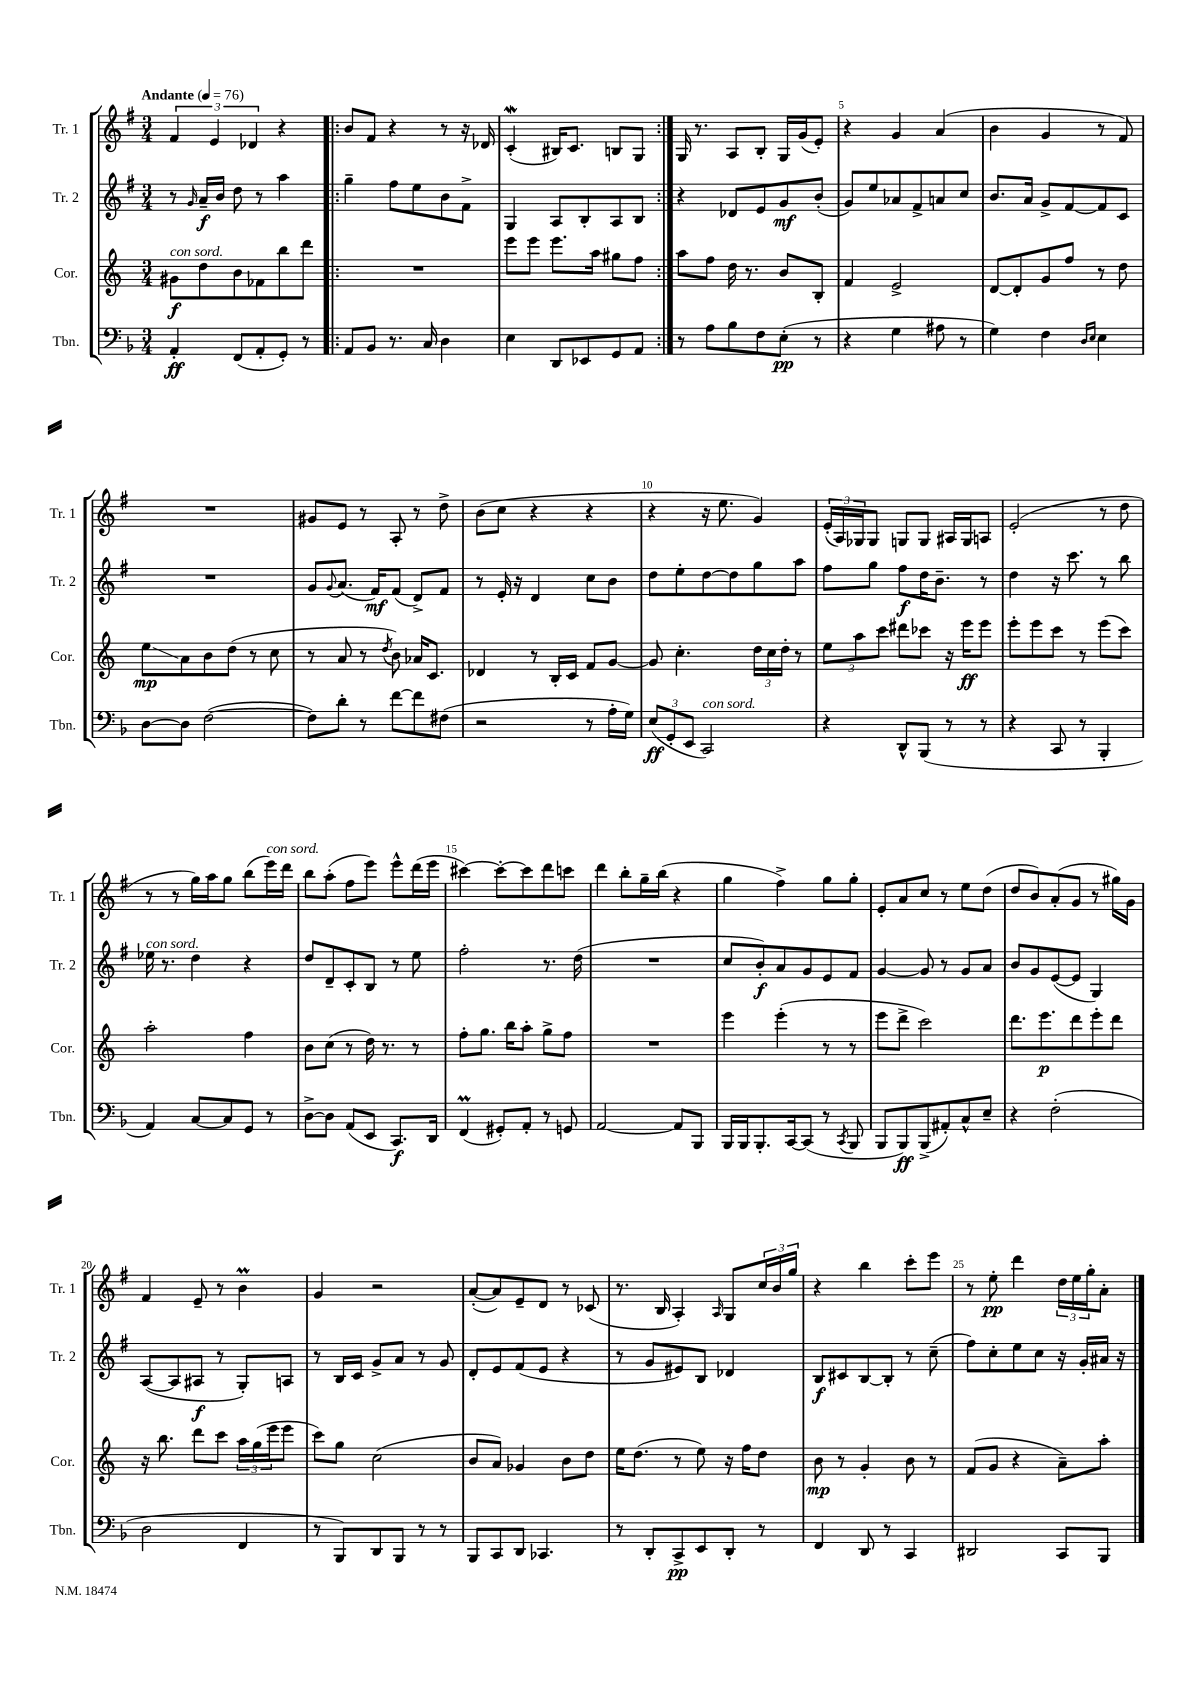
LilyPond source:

<<
\new StaffGroup <<
\new Staff = "s0" \with { instrumentName = "Tr. 1" shortInstrumentName = "Tr. 1" } {
    \clef treble \key g \major \numericTimeSignature \time 3/4 \tempo "Andante" 4 = 76
    \tuplet 3/2 { fis'4 e'4 des'4 } r4 |
    \repeat volta 2 { b'8 fis'8 r4 r8 r16 des'16 |
    c'4-.\mordent( bis16) c'8. b8 g8 | }
    g16 r8. a8 b8-. g16 g'16( e'8-.) |
    r4 g'4 a'4( |
    b'4 g'4 r8 fis'8) |
    R2. |
    gis'8 e'8 r8 a8-. r8 d''8-> |
    b'8( c''8 r4 r4 |
    r4 r16 e''8. g'4) |
    \tuplet 3/2 { e'16-.( a16) ges16 } ges8 g8 g8 ais16 g16 a8 |
    e'2-.( r8 d''8 |
    r8 r8 g''16) a''16 g''8 b''8( e'''16^\markup { \italic "con sord." }) d'''16 |
    b''8 a''8-.( fis''8 e'''8) e'''8-^ d'''16( e'''16 |
    cis'''4~) cis'''8~-. cis'''8 d'''8 c'''8 |
    d'''4 b''8-. g''16-- b''16( r4 |
    g''4 fis''4->) g''8 g''8-. |
    e'8-. a'8 c''8 r8 e''8 d''8( |
    d''8 b'8) a'8-.( g'8 r8 gis''16) g'16 |
    fis'4 e'8-- r8 b'4\prall |
    g'4 r2 |
    a'8~-.( a'8) e'8-- d'8 r8 ces'8( |
    r8. b16 a4-.) \grace { a16 } g8 \tuplet 3/2 { c''16 b'16 g''16 } |
    r4 b''4 c'''8-. e'''8 |
    r8 e''8-.\pp d'''4 \tuplet 3/2 { d''16 e''16 g''16-. } a'8-. \bar "|." |
}
\new Staff = "s1" \with { instrumentName = "Tr. 2" shortInstrumentName = "Tr. 2" } {
    \clef treble \key g \major \numericTimeSignature \time 3/4
    r8 \grace { g'16 } a'16--\f b'16 d''8 r8 a''4 |
    \repeat volta 2 { g''4-- fis''8 e''8 b'8 fis'8-> |
    g4 a8 b8-. a8 b8 | }
    r4 des'8 e'8 g'8\mf b'8-.( |
    g'8) e''8 aes'8 fis'8-> a'8 c''8 |
    b'8. a'16 g'8-> fis'8~ fis'8 c'8 |
    R2. |
    g'8 \appoggiatura { g'8 } a'8.( fis'16\mf) fis'8( d'8->) fis'8 |
    r8 e'16-. r16 d'4 c''8 b'8 |
    d''8 e''8-. d''8~ d''8 g''8 a''8 |
    fis''8 g''8 fis''8\f d''16 b'8.-- r8 |
    d''4 r16 c'''8. r8 b''8 |
    ees''16^\markup { \italic "con sord." } r8. d''4 r4 |
    d''8 d'8-- c'8-. b8 r8 e''8 |
    fis''2-. r8. d''16( |
    R2. |
    c''8 b'8-.\f) a'8 g'8 e'8 fis'8 |
    g'4~ g'8 r8 g'8 a'8 |
    b'8 g'8 e'8~( e'8 g4) |
    a8~( a8 ais8\f r8 g8-.) a8 |
    r8 b16 c'16 g'8-> a'8 r8 g'8 |
    d'8-. e'8 fis'8( e'8 r4 |
    r8 g'8 eis'8) b8 des'4 |
    b8\f cis'8 b8~ b8-. r8 c''8--( |
    fis''8) c''8-. e''8 c''8 r16 g'16-. ais'16 r16 \bar "|." |
}
\new Staff = "s2" \with { instrumentName = "Cor." shortInstrumentName = "Cor." } {
    \clef treble \key c \major \numericTimeSignature \time 3/4
    gis'8\f^\markup { \italic "con sord." } d''8 b'8 fes'8 b''8 d'''8 |
    \repeat volta 2 { R2. |
    e'''8 e'''8 e'''8. a''16 gis''8 f''8 | }
    a''8 f''8 d''16 r8. b'8 b8-. |
    f'4 e'2-> |
    d'8~ d'8-. g'8 f''8 r8 d''8 |
    e''8\glissando\mp a'8 b'8 d''8( r8 c''8 |
    r8 a'8 r8 \acciaccatura { d''8 } b'8) aes'16 c'8. |
    des'4 r8 b16-. c'16 f'8 g'8~ |
    g'8 c''4.-. \tuplet 3/2 { d''16 c''16 d''16-. } r8 |
    \tuplet 3/2 { e''8 a''8 c'''8 } dis'''8 ces'''8 r16 e'''16\ff e'''8 |
    e'''8-. e'''8 c'''8 r8 e'''8( c'''8) |
    a''2-. f''4 |
    b'8 c''8( r8 d''16) r8. r8 |
    f''8-. g''8. b''16 a''8-. g''8-> f''8 |
    R2. |
    e'''4 e'''4-.( r8 r8 |
    e'''8 d'''8-> c'''2) |
    d'''8. e'''8.\p d'''8 e'''8-. d'''8 |
    r16 b''8. d'''8 c'''8 \tuplet 3/2 { a''16 g''16( e'''16 } e'''8 |
    c'''8) g''8 c''2( |
    b'8 a'8) ges'4 b'8 d''8 |
    e''16 d''8.( r8 e''8) r16 f''16 d''8 |
    b'8\mp r8 g'4-. b'8 r8 |
    f'8( g'8 r4 a'8--) a''8-. \bar "|." |
}
\new Staff = "s3" \with { instrumentName = "Tbn." shortInstrumentName = "Tbn." } {
    \clef bass \key f \major \numericTimeSignature \time 3/4
    a,4-.\ff f,8( a,8-. g,8-.) r8 |
    \repeat volta 2 { a,8 bes,8 r8. c16 d4 |
    e4 d,8 ees,8 g,8 a,8 | }
    r8 a8 bes8 f8 e8-.\pp( r8 |
    r4 g4 ais8 r8 |
    g4) f4 \grace { d16 e16 } e4 |
    d8~ d8 f2~( |
    f8) d'8-. r8 f'8~ f'8 fis8( |
    r2 r8 a16-. g16) |
    \tuplet 3/2 { e8\ff( g,8-. e,8 } c,2^\markup { \italic "con sord." }) |
    r4 d,8-^ bes,,8( r8 r8 |
    r4 c,8 r8 bes,,4-. |
    a,4) c8~ c8 g,8 r8 |
    d8~-> d8 a,8( e,8 c,8.\f) d,16 |
    f,4\prall( gis,8-.) a,8-. r8 g,8 |
    a,2~ a,8 bes,,8 |
    bes,,16 bes,,16 bes,,8.-. c,16~ c,8( r8 \acciaccatura { c,8 } bes,,8 |
    bes,,8 bes,,8\ff) bes,,8->( ais,8-.) c8-^ e8-- |
    r4 f2-.( |
    d2 f,4 |
    r8 bes,,8) d,8 bes,,8 r8 r8 |
    bes,,8 c,8 d,8 ces,4. |
    r8 d,8-. c,8->\pp e,8 d,8-. r8 |
    f,4 d,8 r8 c,4 |
    dis,2 c,8 bes,,8 \bar "|." |
}
>>
>>
\layout { \context { \Score \override BarNumber.break-visibility = ##(#f #t #t) barNumberVisibility = #(every-nth-bar-number-visible 5) } }
